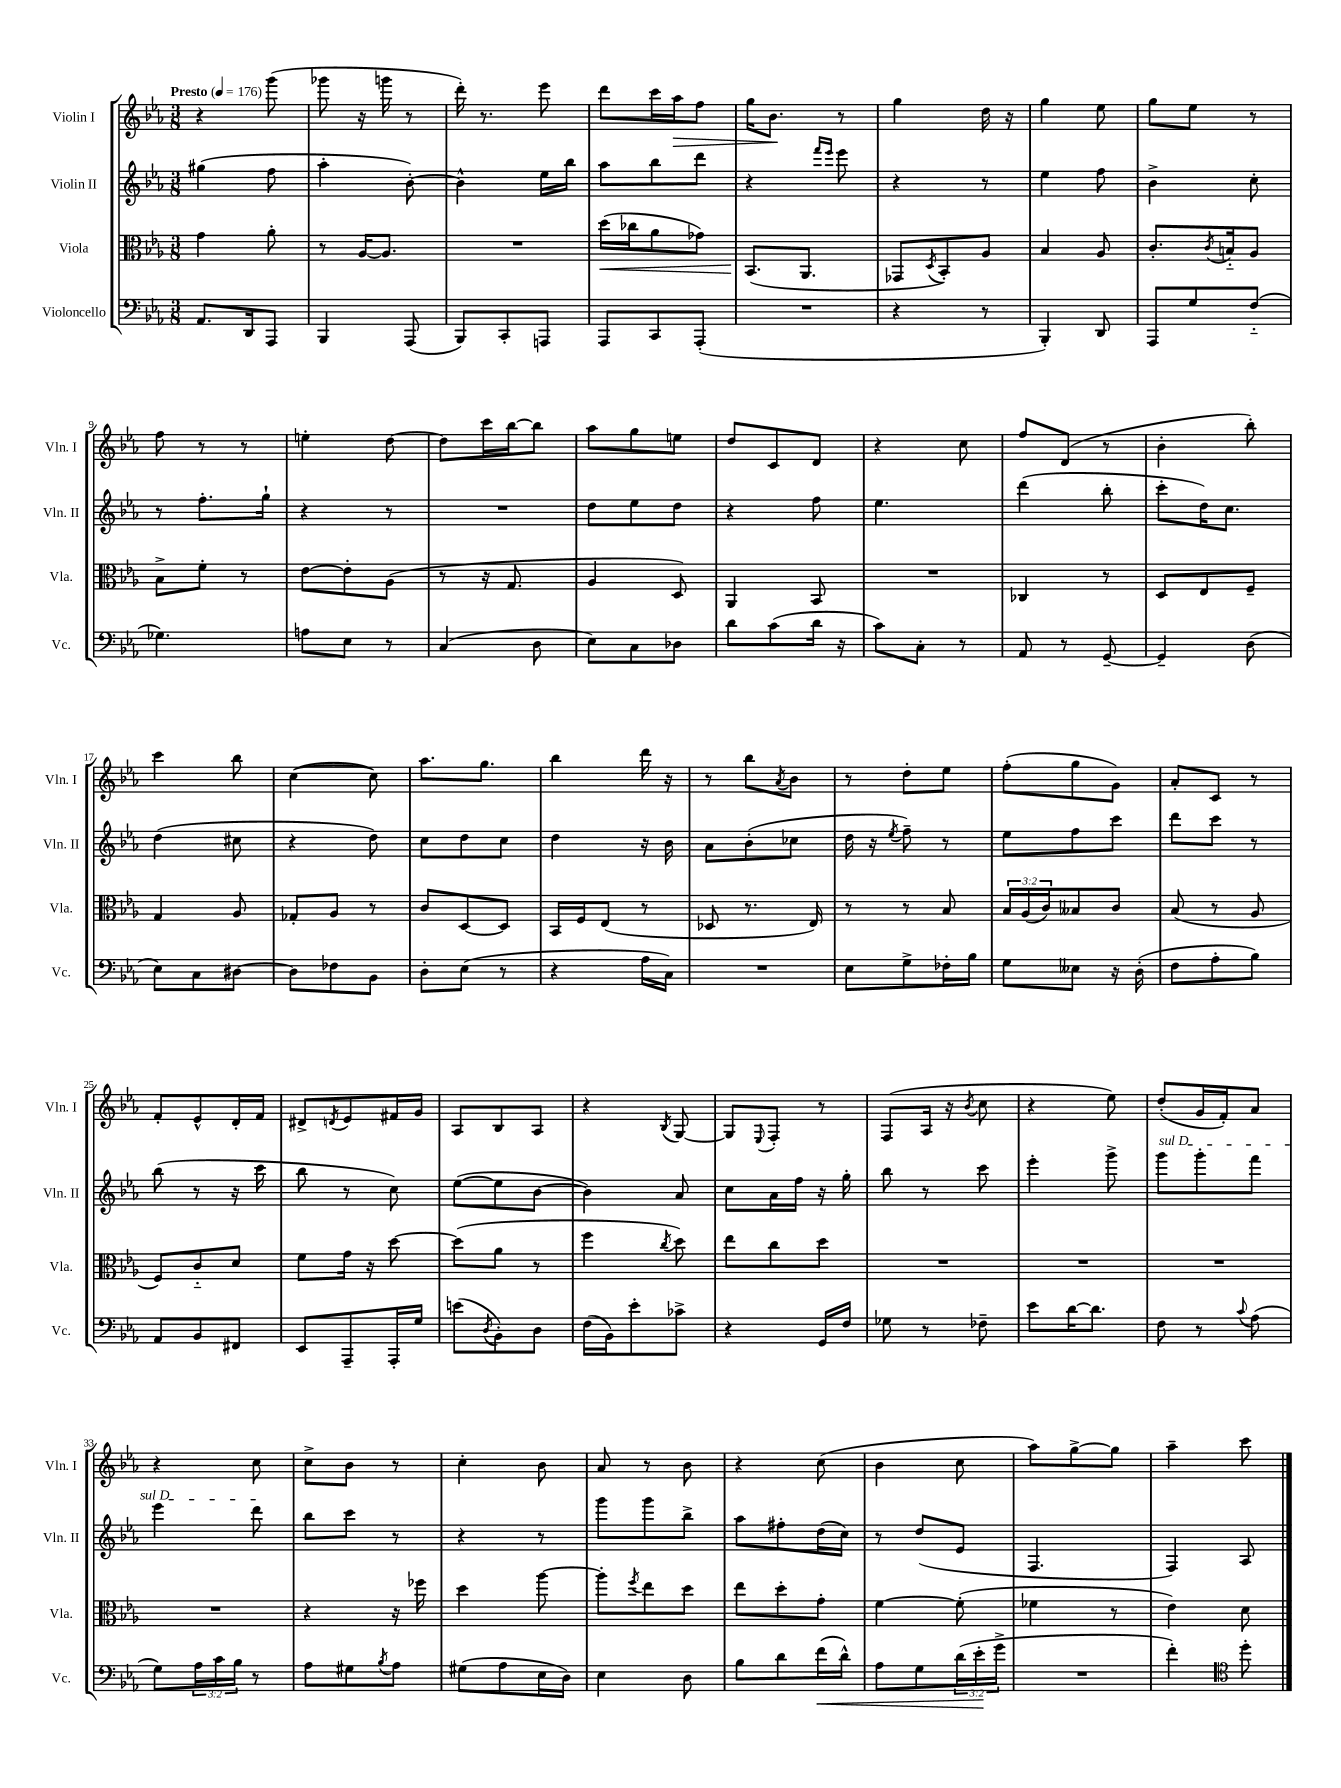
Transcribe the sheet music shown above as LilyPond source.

<<
\new StaffGroup <<
\new Staff = "s0" \with { instrumentName = "Violin I" shortInstrumentName = "Vln. I" } {
    \clef treble \key ees \major \numericTimeSignature \time 3/8 \tempo "Presto" 4 = 176
    r4 g'''8( |
    ges'''8 r16 g'''16 r8 |
    d'''16-.) r8. ees'''8 |
    d'''8 c'''16 aes''16\> f''8 |
    g''16 bes'8.\! r8 |
    g''4 d''16 r16 |
    g''4 ees''8 |
    g''8 ees''8 r8 |
    f''8 r8 r8 |
    e''4-. d''8~ |
    d''8 c'''16 bes''16~ bes''8 |
    aes''8 g''8 e''8 |
    d''8 c'8 d'8 |
    r4 c''8 |
    f''8 d'8( r8 |
    bes'4-. bes''8-.) |
    c'''4 bes''8 |
    c''4~( c''8) |
    aes''8. g''8. |
    bes''4 d'''16 r16 |
    r8 bes''8 \acciaccatura { aes'8 } bes'8 |
    r8 d''8-. ees''8 |
    f''8-.( g''8 g'8) |
    aes'8-. c'8 r8 |
    f'8-. ees'8-^ d'16-. f'16 |
    dis'8-> \acciaccatura { d'8 } ees'8 fis'16 g'16 |
    aes8 bes8 aes8 |
    r4 \acciaccatura { bes8 } g8~ |
    g8 \appoggiatura { ees8 } f8-. r8 |
    f8( aes16 r16 \acciaccatura { bes'8 } c''8 |
    r4 ees''8) |
    d''8-.( g'16 f'16-.) aes'8 |
    r4 c''8 |
    c''8-> bes'8 r8 |
    c''4-. bes'8 |
    aes'8 r8 bes'8 |
    r4 c''8( |
    bes'4 c''8 |
    aes''8) g''8~-> g''8 |
    aes''4-- c'''8 \bar "|." |
}
\new Staff = "s1" \with { instrumentName = "Violin II" shortInstrumentName = "Vln. II" } {
    \clef treble \key ees \major \numericTimeSignature \time 3/8
    gis''4( f''8 |
    aes''4-. bes'8~-.) |
    bes'4-^ ees''16 bes''16 |
    aes''8 bes''8 d'''8 |
    r4 \grace { f'''16 ees'''16 } ees'''8 |
    r4 r8 |
    ees''4 f''8 |
    bes'4-> c''8-. |
    r8 f''8.-. g''16-! |
    r4 r8 |
    R4. |
    d''8 ees''8 d''8 |
    r4 f''8 |
    ees''4. |
    d'''4( bes''8-. |
    c'''8-. d''16) c''8. |
    d''4( cis''8 |
    r4 d''8) |
    c''8 d''8 c''8 |
    d''4 r16 bes'16 |
    aes'8 bes'8-.( ces''8 |
    d''16 r16 \acciaccatura { ees''8 } f''8--) r8 |
    ees''8 f''8 c'''8 |
    d'''8 c'''8 r8 |
    bes''8( r8 r16 c'''16 |
    bes''8 r8 c''8) |
    ees''8~( ees''8 bes'8~ |
    bes'4) aes'8 |
    c''8 aes'16 f''16 r16 g''16-. |
    bes''8 r8 c'''8 |
    ees'''4-. g'''8-> |
    \once \override TextSpanner.bound-details.left.text = \markup { \italic "sul D" } g'''8\startTextSpan g'''8-. f'''8 |
    ees'''4 d'''8\stopTextSpan |
    bes''8 c'''8 r8 |
    r4 r8 |
    g'''8 g'''8 bes''8-> |
    aes''8 fis''8-. d''16( c''16) |
    r8 d''8( ees'8 |
    f4. |
    f4) aes8 \bar "|." |
}
\new Staff = "s2" \with { instrumentName = "Viola" shortInstrumentName = "Vla." } {
    \clef alto \key ees \major \numericTimeSignature \time 3/8 \override Staff.TupletNumber.text = #tuplet-number::calc-fraction-text
    g'4 aes'8-. |
    r8 aes16~ aes8. |
    R4. |
    d''16\<( ces''16 aes'8 ges'8) |
    bes,8.\!( aes,8. |
    ges,8 \acciaccatura { d8 } bes,8-.) aes8 |
    bes4 aes8 |
    c'8.-. \acciaccatura { c'8 } b16-_ aes8 |
    bes8-> f'8-. r8 |
    ees'8~ ees'8-. aes8( |
    r8 r16 g8. |
    aes4 d8) |
    aes,4 bes,8 |
    R4. |
    ces4 r8 |
    d8 ees8 f8-- |
    g4 aes8 |
    ges8-. aes8 r8 |
    c'8 d8~ d8 |
    bes,16 f16 ees8( r8 |
    des8 r8. ees16) |
    r8 r8 bes8 |
    \tuplet 3/2 { bes16 aes16( c'16) } beses8 c'8 |
    bes8( r8 aes8 |
    f8) c'8-_ d'8 |
    f'8 g'16 r16 d''8~ |
    d''8( aes'8 r8 |
    f''4 \acciaccatura { c''8 } d''8) |
    ees''8 c''8 d''8 |
    R4. |
    R4. |
    R4. |
    R4. |
    r4 r16 fes''16 |
    d''4 aes''8~ |
    aes''8-. \acciaccatura { f''8 } ees''8 d''8 |
    ees''8 d''8-. g'8-. |
    f'4~ f'8-.( |
    fes'4 r8 |
    ees'4) d'8 \bar "|." |
}
\new Staff = "s3" \with { instrumentName = "Violoncello" shortInstrumentName = "Vc." } {
    \clef bass \key ees \major \numericTimeSignature \time 3/8 \override Staff.TupletNumber.text = #tuplet-number::calc-fraction-text
    aes,8. d,16 aes,,8 |
    bes,,4 aes,,8( |
    bes,,8) c,8-. a,,8 |
    aes,,8 c,8 aes,,8-.( |
    R4. |
    r4 r8 |
    bes,,4-.) d,8 |
    aes,,8 g8 f8-_( |
    ges4.) |
    a8 ees8 r8 |
    c4( d8 |
    ees8) c8 des8 |
    d'8 c'8( d'16 r16 |
    c'8) c8-. r8 |
    aes,8 r8 g,8~-- |
    g,4-- d8( |
    ees8) c8 dis8~ |
    dis8 fes8 bes,8 |
    d8-. ees8( r8 |
    r4 aes16 c16) |
    R4. |
    ees8 g8-> fes16-. bes16 |
    g8 eeses8 r16 d16-.( |
    f8 aes8-. bes8) |
    aes,8 bes,8 fis,8 |
    ees,8 aes,,8-- aes,,16-. g16 |
    e'8( \acciaccatura { d8 } bes,8-.) d8 |
    f16( bes,16) ees'8-. ces'8-> |
    r4 g,16 f16 |
    ges8 r8 fes8-- |
    ees'8 d'16~ d'8. |
    f8 r8 \appoggiatura { c'8 } aes8( |
    g8) \tuplet 3/2 { aes16 c'16 bes16 } r8 |
    aes8 gis8 \acciaccatura { bes8 } aes8 |
    gis8( aes8 ees16 d16) |
    ees4 d8 |
    bes8 d'8 f'16\<( d'16-^) |
    aes8 g8 \tuplet 3/2 { d'16( ees'16-.\! g'16-> } |
    R4. |
    f'4-.) \clef tenor d''8-. \bar "|." |
}
>>
>>
